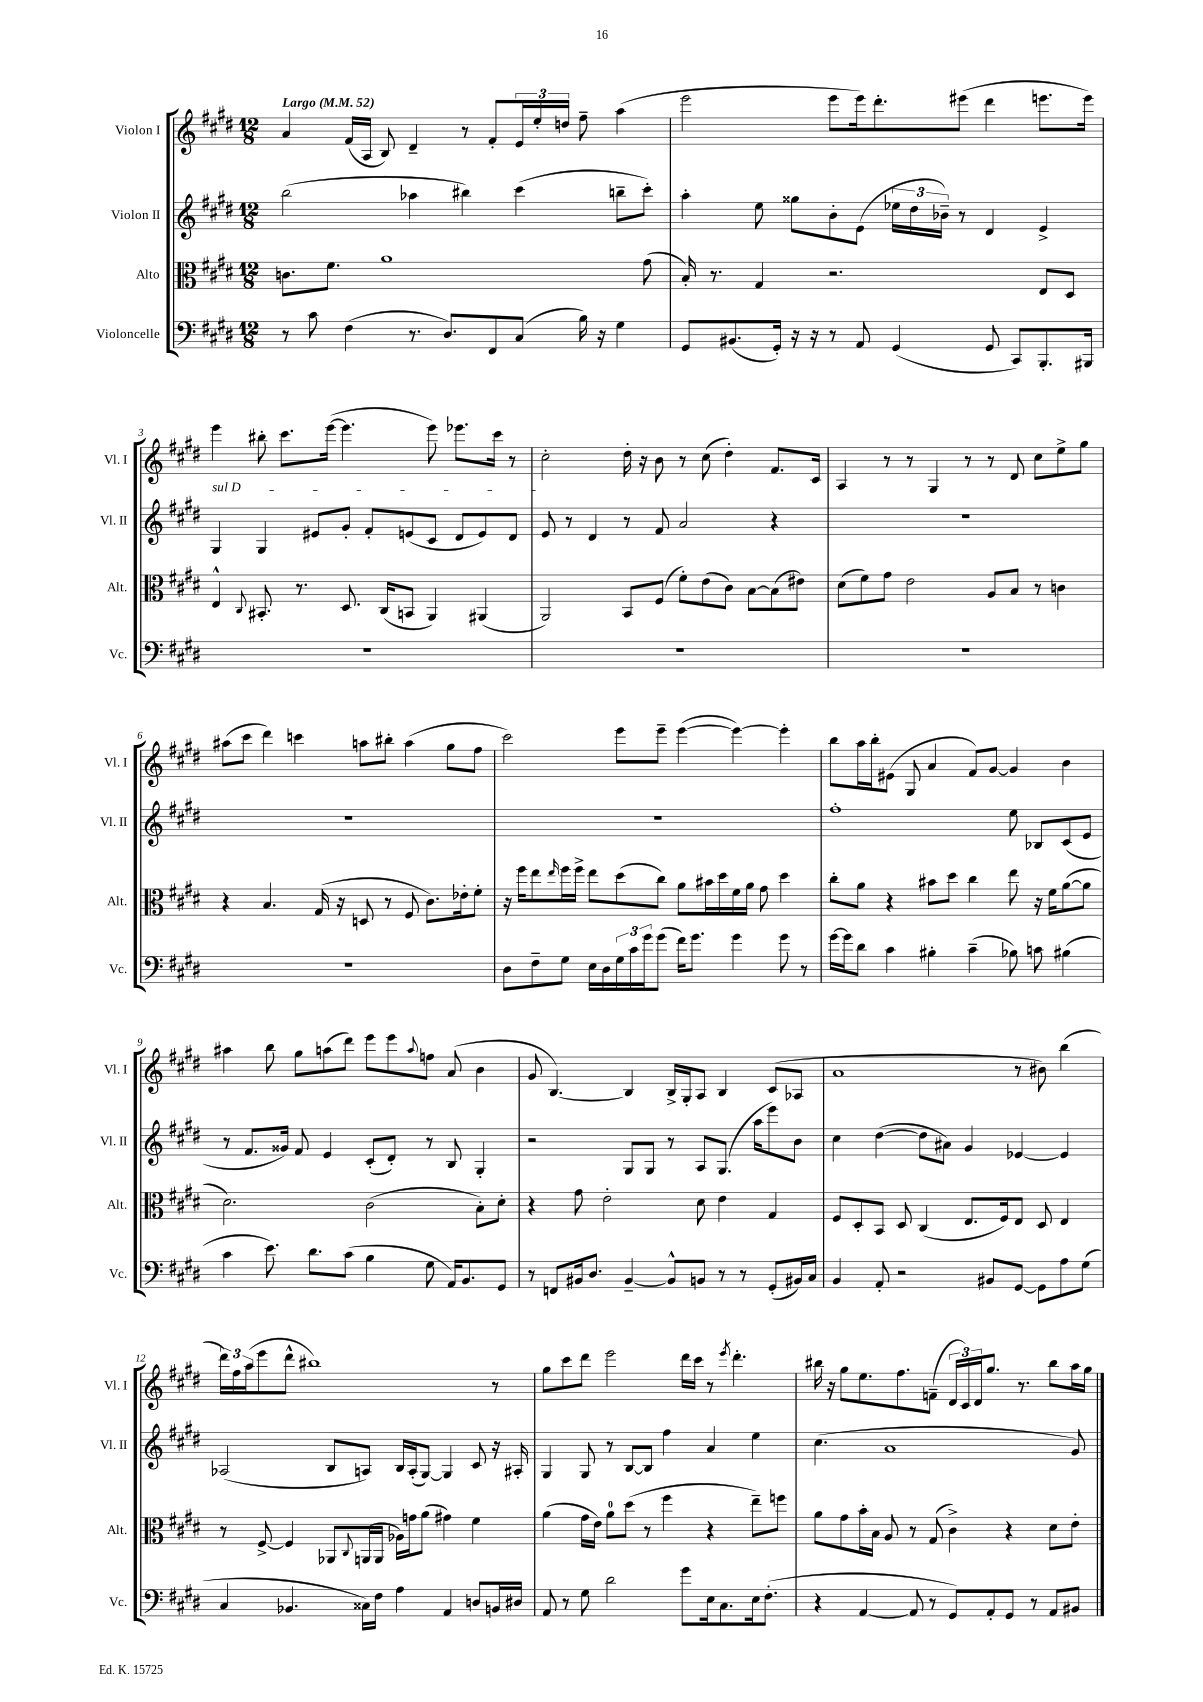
<<
\new StaffGroup <<
\new Staff = "s0" \with { instrumentName = "Violon I" shortInstrumentName = "Vl. I" } {
    \clef treble \key e \major \numericTimeSignature \time 12/8 \tempo "Largo" 4 = 52
    a'4 fis'16( a16 b8) dis'4-- r8 fis'8-. \tuplet 3/2 { e'16 e''16-. d''16 } fis''8-- a''4( |
    e'''2 e'''8 e'''16) dis'''8.-. eis'''8( dis'''4 e'''8. e'''16) |
    e'''4 bis''8-. cis'''8. e'''16~( e'''4. e'''8) ees'''8. cis'''16 r8 |
    cis''2-. dis''16-. r16 b'8 r8 cis''8( dis''4-.) fis'8. cis'16 |
    a4 r8 r8 gis4 r8 r8 dis'8 cis''8 e''8-> gis''8 |
    ais''8( cis'''8 dis'''4) c'''4 a''8 bis''8-. a''4( gis''8 fis''8 |
    cis'''2) e'''8 e'''8-- e'''4~( e'''4~) e'''4-. |
    b''8 a''16 b''16-. eis'8( gis8 a'4 fis'8) gis'8~ gis'4 b'4 |
    ais''4 b''8 gis''8 a''8( dis'''8) e'''8 e'''8 \appoggiatura { a''8 } f''8 a'8( b'4 |
    gis'8 b4.~) b4 b16-> gis16-. a8 b4 cis'8( aes8 |
    a'1 r8 bis'8) b''4( |
    \tuplet 3/2 { dis'''16) fis''16 a''16( } e'''8 dis'''8-^ bis''1) r8 |
    gis''8 cis'''8 dis'''8 e'''2 dis'''16 cis'''16 r8 \acciaccatura { e'''8 } dis'''4.-. |
    bis''16 r16 gis''8 e''8. fis''8. f'8--( \tuplet 3/2 { dis'16 cis'16) dis'16 } gis''8. r8. bis''8 a''16 gis''16 \bar "|." |
}
\new Staff = "s1" \with { instrumentName = "Violon II" shortInstrumentName = "Vl. II" } {
    \clef treble \key e \major \numericTimeSignature \time 12/8
    b''2( aes''4 bis''4) cis'''4( b''8-- cis'''8-.) |
    a''4-. e''8 gisis''8 b'8-. e'8( \tuplet 3/2 { ees''16 dis''16 bes'16--) } r8 dis'4 e'4-> |
    \once \override TextSpanner.bound-details.left.text = \markup { \italic "sul D" } gis4\startTextSpan gis4 eis'8 gis'8-. fis'8-. e'8( cis'8 dis'8 e'8) dis'8 |
    e'8\stopTextSpan r8 dis'4 r8 fis'8 a'2 r4 |
    R1. |
    R1. |
    R1. |
    fis''1-. e''8 bes8 cis'8( e'8 |
    r8 fis'8. gisis'16) fis'8 e'4 cis'8-.( dis'8-.) r8 b8 gis4-. |
    r2 gis8 gis8 r8 a8 gis8.( a''16 e'''8) b'8 |
    cis''4 dis''4~( dis''8 ais'8) gis'4 ees'4~ ees'4 |
    aes2( b8 a8) b16 a16-.( gis8~) gis4 cis'8 r16 ais16-. |
    gis4 gis8 r8 b8~ b8 fis''4 a'4 e''4 |
    cis''4.( a'1 gis'8) \bar "|." |
}
\new Staff = "s2" \with { instrumentName = "Alto" shortInstrumentName = "Alt." } {
    \clef alto \key e \major \numericTimeSignature \time 12/8
    c'8. fis'8. a'1 gis'8( |
    b16-.) r8. gis4 r2. e8 dis8 |
    e4-^ \appoggiatura { cis8 } bis,8.-. r8. dis8. cis16( b,8 a,4) ais,4( |
    a,2) b,8 fis8( fis'8-.) e'8( cis'8) b8~ b8( eis'8) |
    dis'8( fis'8) gis'8 e'2 a8 b8 r8 c'4 |
    r4 b4. gis16( r16 d8 r8 fis8 cis'8.) ees'16-. fis'8-. |
    r16 fis''16 e''8 \grace { e''16 } fis''16 fis''16-> e''8 dis''8( cis''8) a'8 bis'16 dis''16 fis'16 a'16 gis'8 dis''4 |
    cis''8-. a'8 r4 bis'8 dis''8 cis''4 e''8 r16 fis'16 a'8~( a'8 |
    dis'2.) cis'2( b8-.) dis'8-. |
    r4 gis'8 e'2-. dis'8 e'4 gis4 |
    fis8 dis8-. b,8 dis8 cis4( e8. fis16) e8 dis8 e4 |
    r8 fis8~-> fis4 aes,8 \appoggiatura { cis8 } a,16( a,16 aes16) g'16 a'8( gis'4) fis'4 |
    a'4( gis'16 e'16) a'8-0 dis''8( r8 fis''4 r4 e''8--) f''8 |
    a'8 gis'8 b'16-. b16 a8 r8 gis8( cis'4->) r4 dis'8 e'8-. \bar "|." |
}
\new Staff = "s3" \with { instrumentName = "Violoncelle" shortInstrumentName = "Vc." } {
    \clef bass \key e \major \numericTimeSignature \time 12/8
    r8 cis'8 fis4( r8. dis8.) fis,8 cis8( b16) r16 gis4 |
    gis,8 bis,8.( gis,16-.) r16 r16 r8 a,8 gis,4( gis,8 cis,8) b,,8.-. bis,,16 |
    R1. |
    R1. |
    R1. |
    R1. |
    dis8 fis8-- gis8 e16 dis16 \tuplet 3/2 { gis16 cis'16 gis'16 } gis'8( fis'16) gis'8. gis'4 gis'8 r8 |
    gis'16~ gis'16 dis'8 cis'4 bis4-. cis'4--( bes8) c'8 bis4( |
    cis'4 e'8.) dis'8. cis'8( b4 gis8 a,16) b,8. gis,8 |
    r8 f,8 bis,16 dis8. bis,4~-- bis,8-^ b,8 r8 r8 gis,8-.( bis,16) cis16 |
    b,4 a,8-. r2 bis,8 gis,8~ gis,8 a8 gis8( |
    cis4 bes,4. cisis16) fis16 a4 a,4 d8 b,16 dis16 |
    a,8 r8 gis8 dis'2 gis'8 e16 cis8. e16 fis8.-.( |
    r4 a,4~ a,8 r8 gis,8) a,8-. gis,8 r8 a,8 bis,8 \bar "|." |
}
>>
>>
